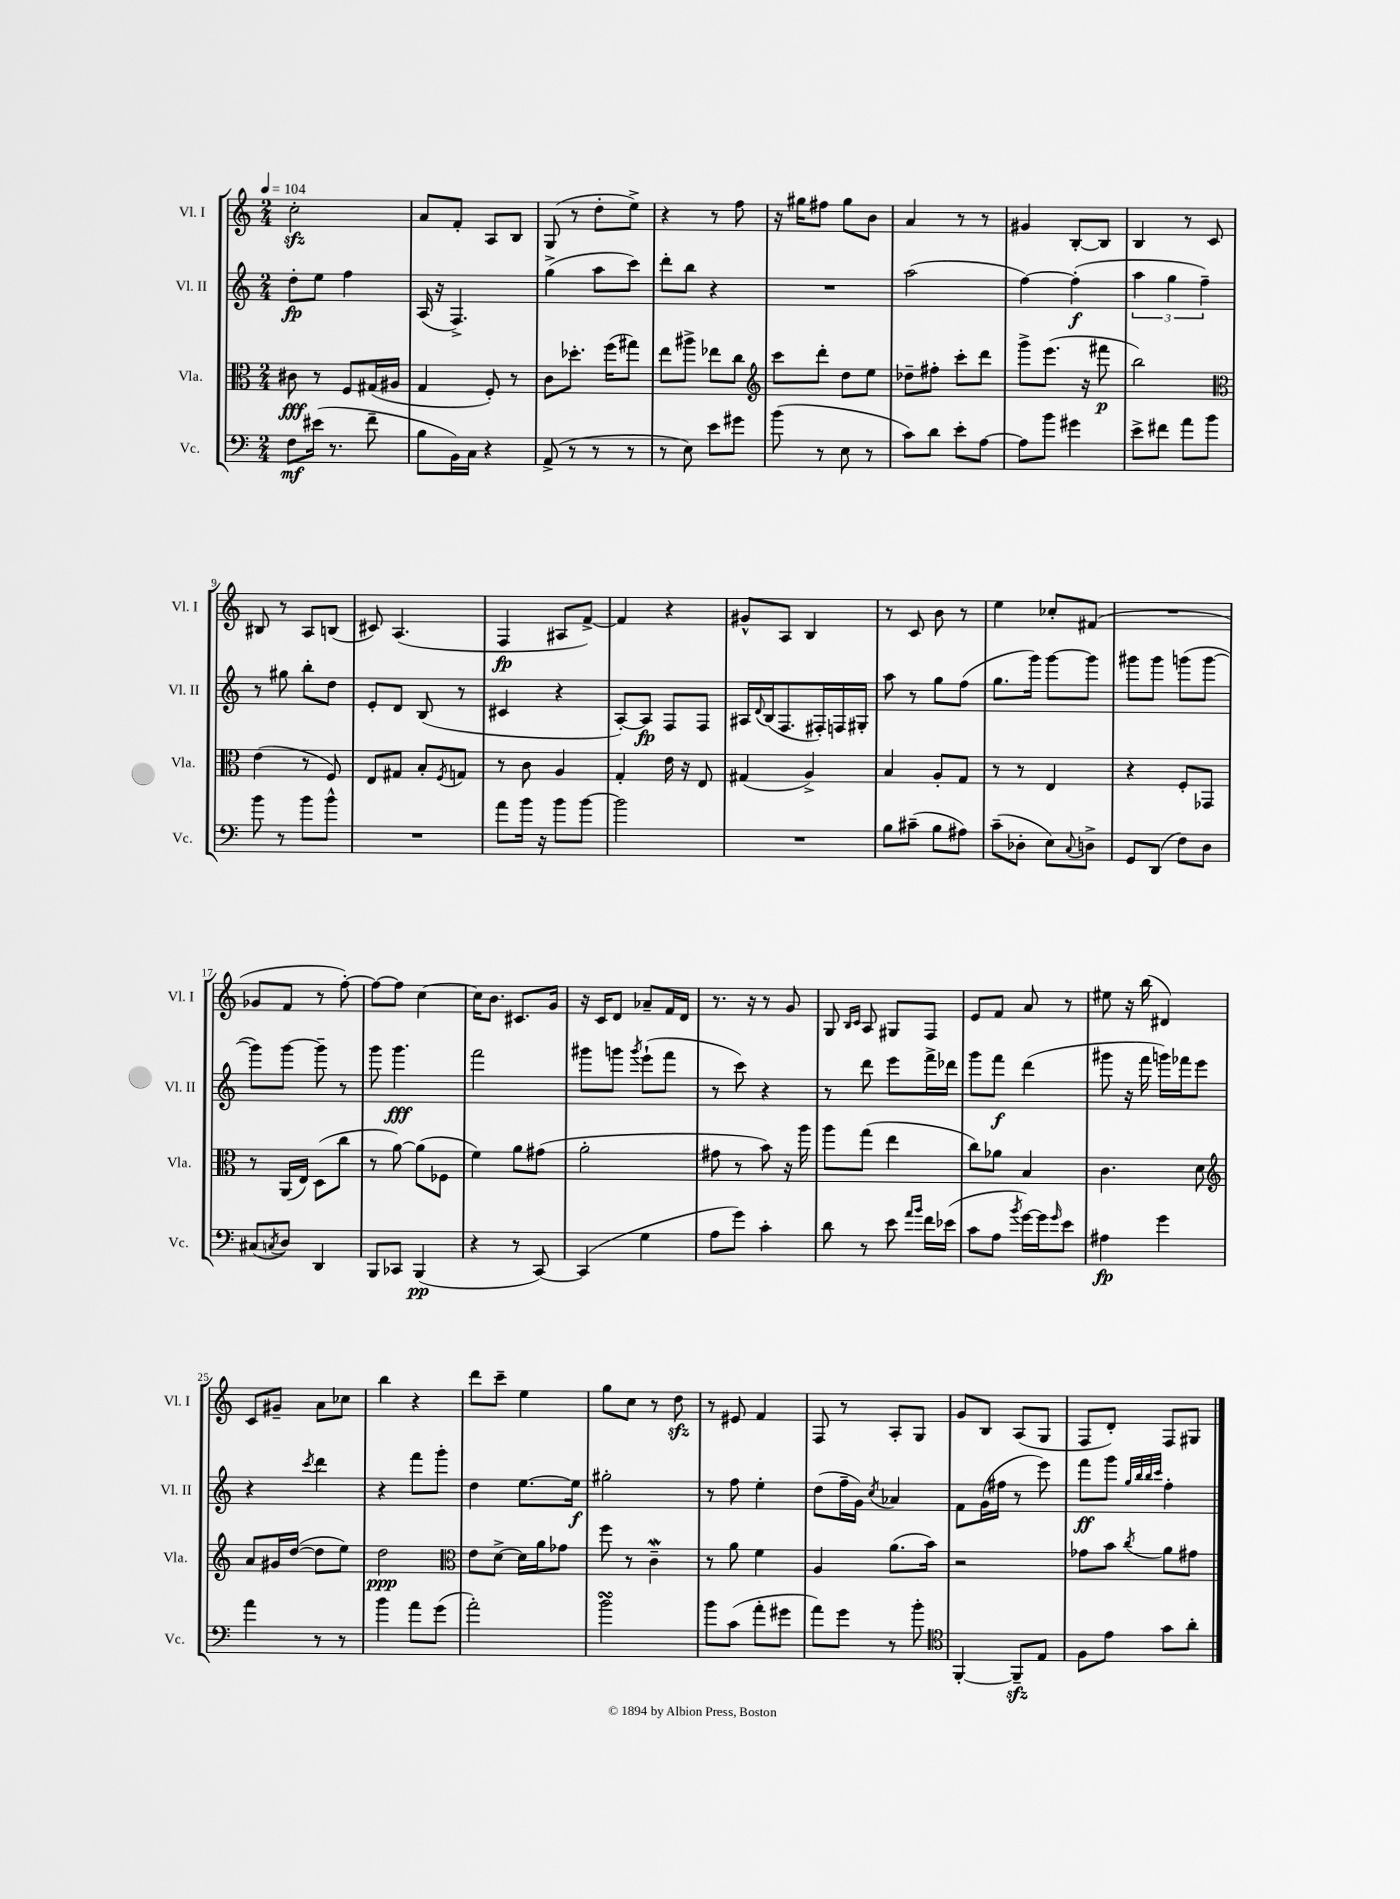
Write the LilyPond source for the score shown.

<<
\new StaffGroup <<
\new Staff = "s0" \with { instrumentName = "Vl. I" shortInstrumentName = "Vl. I" } {
    \clef treble \key c \major \numericTimeSignature \time 2/4 \tempo 4 = 104
    c''2-.\sfz |
    a'8 f'8-. a8 b8 |
    g8( r8 d''8-. e''8->) |
    r4 r8 f''8 |
    r16 gis''16 fis''8 gis''8 b'8 |
    a'4 r8 r8 |
    gis'4 b8~-. b8 |
    b4 r8 c'8 |
    bis8 r8 a8 b8( |
    cis'8) a4.( |
    f4\fp ais8 f'8~->) |
    f'4 r4 |
    gis'8-^ a8 b4 |
    r8 c'8 b'8 r8 |
    e''4 ces''8-. fis'8( |
    R2 |
    ges'8 f'8 r8 f''8~-.) |
    f''8~ f''8 c''4~ |
    c''16 b'8. cis'8. g'16 |
    r16 c'16 d'8 aes'8-- f'16 d'16 |
    r8. r16 r8 g'8 |
    g8 \grace { b16 c'16 } a8 gis8 f8 |
    e'8 f'8 a'8 r8 |
    eis''8 r16 b''16( dis'4) |
    c'8 gis'8-- a'8 ces''8 |
    b''4 r4 |
    d'''8 c'''8-- e''4 |
    g''8 c''8 r8 d''8\sfz |
    r8 eis'8 f'4 |
    f8 r8 a8-. g8 |
    g'8 b8 a8( g8 |
    f8 d'8-.) f8 gis8 \bar "|." |
}
\new Staff = "s1" \with { instrumentName = "Vl. II" shortInstrumentName = "Vl. II" } {
    \clef treble \key c \major \numericTimeSignature \time 2/4
    d''8-.\fp e''8 f''4 |
    a16( r16 f4.->) |
    g''4->( a''8 c'''8) |
    d'''8-. b''8 r4 |
    R2 |
    a''2( |
    f''4~) f''4-.\f( |
    \tuplet 3/2 { a''4 g''4 f''4--) } |
    r8 gis''8 b''8-. d''8 |
    e'8-. d'8 b8( r8 |
    cis'4 r4 |
    a8~-.) a8\fp f8 f8 |
    ais16 \appoggiatura { d'8 } b16( f8. fis16-.) f16 gis16-. |
    a''8 r8 g''8 f''8( |
    g''8. g'''16) g'''8~ g'''8 |
    gis'''8 gis'''8 g'''8( g'''8~ |
    g'''8) g'''8~ g'''8-- r8 |
    g'''8 g'''4.\fff |
    f'''2 |
    gis'''8 g'''8 \acciaccatura { g'''8 } e'''8-!( f'''8 |
    r8 c'''8) r4 |
    r8 d'''8 e'''8 f'''16-> des'''16 |
    g'''8 f'''8\f d'''4( |
    gis'''8 r16 f'''16 g'''16) fes'''16 e'''8 |
    r4 \acciaccatura { c'''8 } d'''4 |
    r4 f'''8 g'''8-. |
    d''4 e''8.~ e''16\f |
    gis''2-. |
    r8 f''8 e''4-. |
    d''8( f''16-- g'16) \acciaccatura { c''8 } aes'4 |
    f'8 g'16( fis''16 r8 e'''8) |
    f'''8\ff g'''8 \grace { g''32 b''32 b''32 c'''32 } f''4-. \bar "|." |
}
\new Staff = "s2" \with { instrumentName = "Vla." shortInstrumentName = "Vla." } {
    \clef alto \key c \major \numericTimeSignature \time 2/4
    cis'8\fff r8 f8 gis16( ais16 |
    g4 f8-.) r8 |
    c'8 des''8.-. f''16( gis''8) |
    e''8 ais''8-> ees''8 c''8 |
    \clef treble c'''8 d'''8-. d''8 e''8 |
    des''8-- fis''8-. c'''8-. d'''8 |
    g'''8-> e'''8.( r16 fis'''8\p |
    b''2) |
    \clef alto e'4( r8 f8) |
    e8 gis8 b8-. \acciaccatura { f8 } g8 |
    r8 c'8 a4 |
    g4-. e'16 r16 e8 |
    gis4( a4->) |
    b4 a8-. g8 |
    r8 r8 e4 |
    r4 f8-. ges,8 |
    r8 a,16( e16) d8( c''8 |
    r8 a'8~) a'8( fes8 |
    f'4) a'8 gis'8( |
    a'2-. |
    gis'8 r8 b'8) r16 a''16 |
    a''8 g''8( e''4 |
    c''8) aes'8 b4 |
    c'4. d'8 |
    \clef treble a'8 gis'16 d''16~( d''8 e''8) |
    d''2\ppp |
    \clef alto e'8 d'8~-> d'16 a'16 ges'8 |
    f''8 r8 c'4--\mordent |
    r8 a'8 f'4 |
    a4 a'8.( b'16) |
    r2 |
    ges'8 b'8 \acciaccatura { c''8 } a'8 gis'8 \bar "|." |
}
\new Staff = "s3" \with { instrumentName = "Vc." shortInstrumentName = "Vc." } {
    \clef bass \key c \major \numericTimeSignature \time 2/4
    f8\mf eis'16( r8. f'8-- |
    b8 b,16) c16 r4 |
    a,8->( r8 r8 r8 |
    r8 e8) e'8 gis'8 |
    b'8( r8 e8 r8 |
    c'8) d'8 e'8-. a8~ |
    a8 b'8 gis'4 |
    e'8-> fis'8 a'8 b'8 |
    b'8 r8 b'8 b'8-^ |
    R2 |
    a'8 b'16 r16 b'8 b'8~ |
    b'2 |
    R2 |
    b8 cis'8--( b8 ais8) |
    c'8--( des8-. e8) \appoggiatura { c8 } d8-> |
    g,8 d,8( f8) d8 |
    cis8( \acciaccatura { c8 } d8) d,4 |
    b,,8 ces,8 b,,4\pp( |
    r4 r8 c,8~) |
    c,4( g4 |
    a8 g'8) c'4-. |
    d'8 r8 e'8 \grace { a'16 b'16 } f'16 ees'16( |
    c'8 a8 \acciaccatura { b'8 } g'16~) g'16 \grace { g'16 } e'8 |
    ais4\fp g'4 |
    a'4 r8 r8 |
    b'4 a'8 g'8( |
    a'2-.) |
    b'2\turn |
    b'8 c'8( a'8-. gis'8 |
    a'8) g'8 r8 b'8-. |
    \clef tenor f,4~-. f,8--\sfz e8 |
    f8 e'8 g'8 a'8-. \bar "|." |
}
>>
>>
